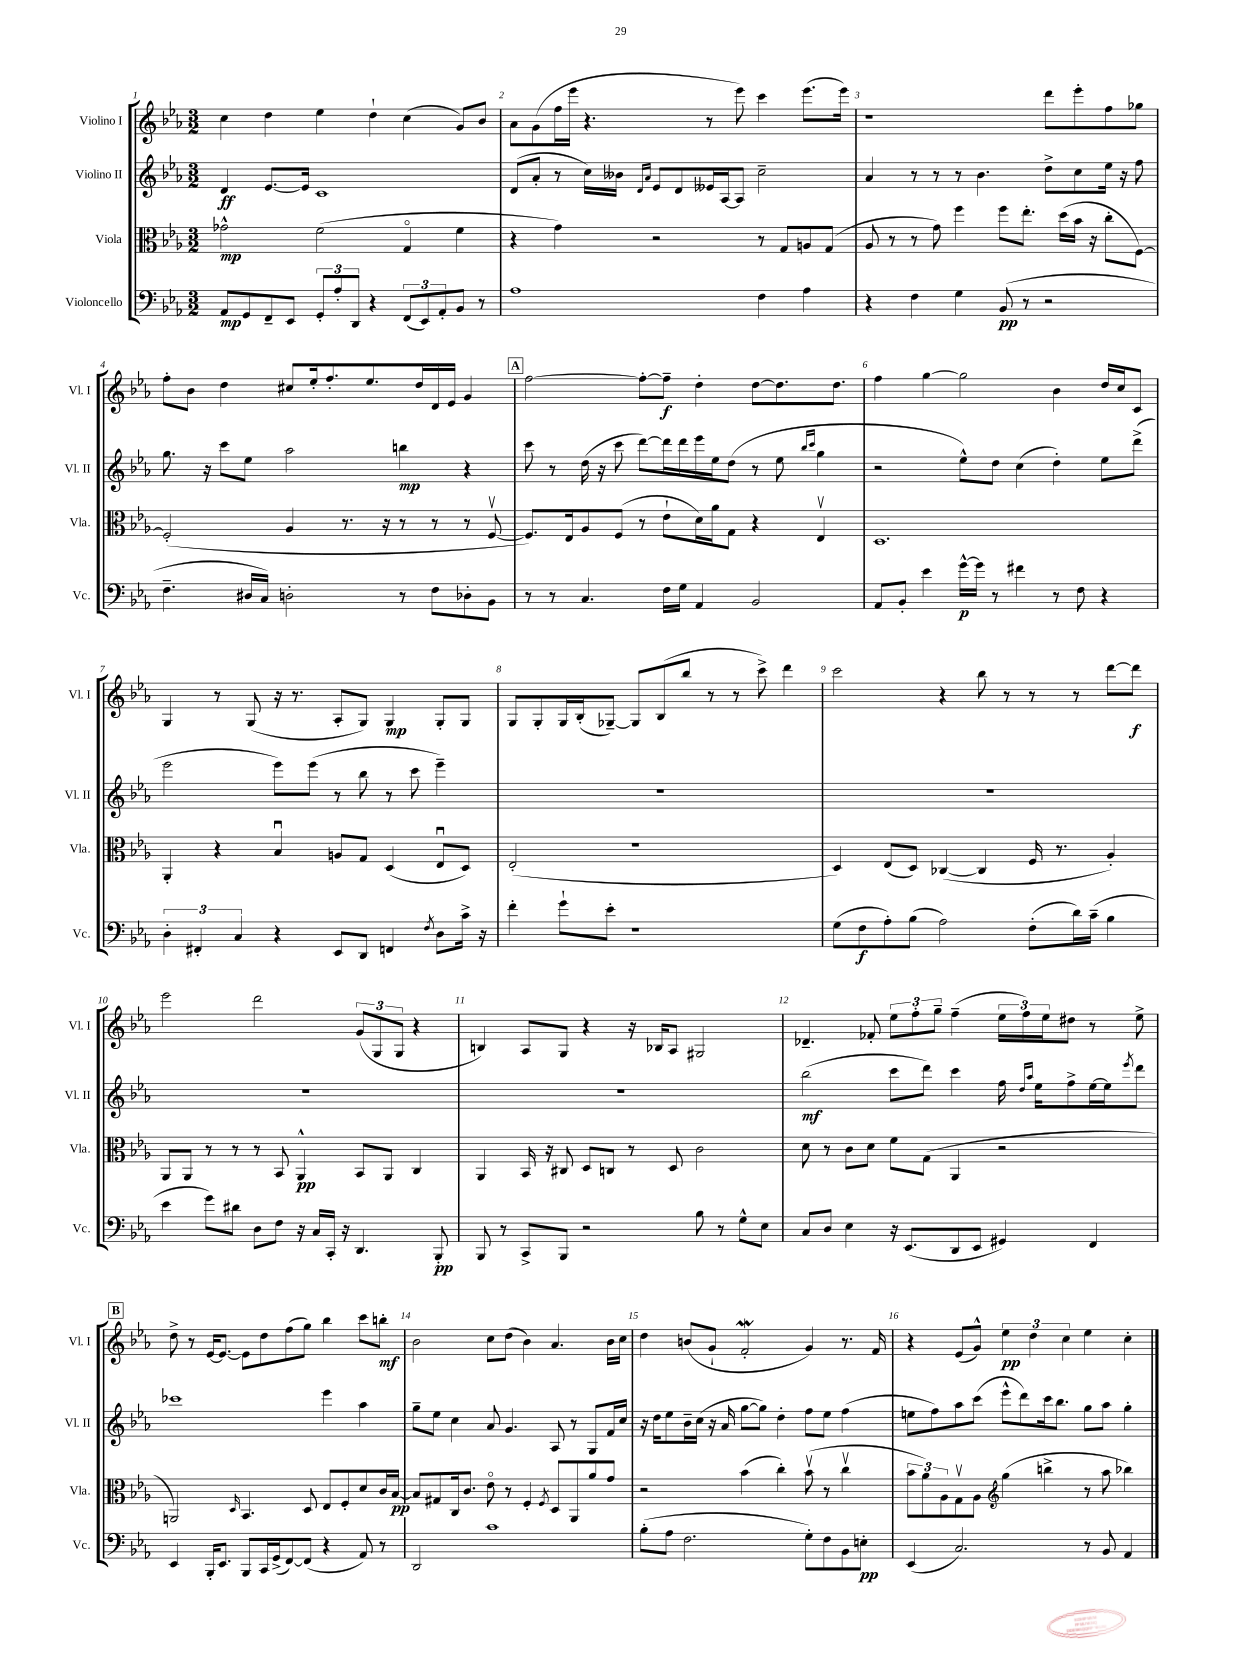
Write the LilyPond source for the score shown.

<<
\new StaffGroup <<
\new Staff = "s0" \with { instrumentName = "Violino I" shortInstrumentName = "Vl. I" } {
    \clef treble \key ees \major \numericTimeSignature \time 3/2
    c''4 d''4 ees''4 d''4-! c''4( g'8) bes'8 |
    aes'8 g'8( f''16 ees'''16 r4. r8 ees'''8) c'''4 ees'''8.( ees'''16) |
    r1 d'''8 ees'''8-. f''8 ges''8 |
    f''8-. bes'8 d''4 cis''8 ees''16-. f''8.-. ees''8. d''16 d'16 ees'16 g'4 |
    \mark \markup { \box "A" } f''2~ f''8~-. f''8--\f d''4-. d''8~ d''8. d''8. |
    f''4 g''4~ g''2 bes'4 d''16 c''16 c'8 |
    g4 r8 g8( r16 r8. aes8-. g8) g4\mp g8-. g8 |
    g8 g8-. g16 bes16-.( ges8~--) ges8 bes8( bes''8 r8 r8 c'''8->) d'''4 |
    c'''2 r4 bes''8 r8 r8 r8 d'''8~ d'''8\f |
    ees'''2 d'''2 \tuplet 3/2 { g'8( g8 g8 } r4 |
    b4) aes8 g8 r4 r16 bes16 aes8 gis2 |
    des'4.-- fes'8-. \tuplet 3/2 { ees''8 f''8-. g''8-- } f''4--( \tuplet 3/2 { ees''16 f''16) ees''16 } dis''8 r8 ees''8-> |
    \mark \markup { \box "B" } d''8-> r8 ees'16~ ees'8.~ ees'8 d''8 f''8( g''8) bes''4 c'''8 b''8-.\mf |
    bes'2 c''8 d''8( bes'4) aes'4. bes'16 c''16 |
    d''4 b'8( g'8-! f'2-.\mordent g'4) r8. f'16 |
    r4 ees'8( g'8-^) \tuplet 3/2 { ees''4\pp d''4 c''4 } ees''4 c''4-. \bar "|." |
}
\new Staff = "s1" \with { instrumentName = "Violino II" shortInstrumentName = "Vl. II" } {
    \clef treble \key ees \major \numericTimeSignature \time 3/2
    d'4\ff ees'8.~ ees'16 c'1 |
    d'8( aes'8-. r8 c''16) beses'16 \grace { d'16 aes'16 } ees'8 d'8 eeses'16 aes16~ aes8 c''2-- |
    aes'4 r8 r8 r8 bes'4. d''8-> c''8 ees''16 r16 f''8 |
    g''8. r16 c'''8 ees''8 aes''2 b''4\mp r4 |
    \mark \markup { \box "A" } c'''8 r8 d''16( r16 c'''8 d'''8~) d'''16 d'''16 ees'''16 ees''16 d''8( r8 ees''8 \grace { bes''16 c'''16 } g''4 |
    r2 ees''8-^) d''8 c''4( d''4-.) ees''8 d'''8->( |
    ees'''2 ees'''8) ees'''8( r8 bes''8 r8 c'''8 ees'''4--) |
    R1. |
    R1. |
    R1. |
    R1. |
    bes''2\mf( c'''8 d'''8) c'''4 f''16 \grace { d''16 aes''16 } ees''16 f''8-> ees''16~ ees''16 \acciaccatura { ees'''8 } d'''8 |
    \mark \markup { \box "B" } ces'''1 ees'''4 aes''4 |
    g''8-- ees''8 c''4 aes'8 g'4. aes8 r8 g8 f'16 c''16 |
    r16 d''16 ees''8 bes'16-- c''16( r16 aes'16 g''8~ g''8) d''4-. f''8 ees''8 f''4( |
    e''8 f''8) aes''8 c'''8( ees'''8-^ d'''8) c'''16 bes''8. g''8 aes''8 g''4-. \bar "|." |
}
\new Staff = "s2" \with { instrumentName = "Viola" shortInstrumentName = "Vla." } {
    \clef alto \key ees \major \numericTimeSignature \time 3/2
    ges'2-^\mp f'2( g4\flageolet f'4 |
    r4 g'4) r2 r8 g8 a8 g8( |
    aes8 r8 r8 g'8) f''4 f''8 ees''8.-. d''16( bes'16 r16 c''8-. f8~) |
    f2-.( aes4 r8. r16 r8 r8 r8 f8~\upbow |
    \mark \markup { \box "A" } f8.) ees16 aes8 f8( r8 ees'8-! d'16) aes'16 g8 r4 ees4\upbow |
    d1. |
    aes,4-. r4 bes4\downbow a8 g8 d4( ees8\downbow d8) |
    ees2-.( r1 |
    d4) ees8( d8) ces4~( ces4 f16 r8. aes4-.) |
    aes,8 aes,8 r8 r8 r8 bes,8 aes,4-^\pp bes,8 aes,8 c4 |
    aes,4 bes,16 r16 cis8 d8 c8 r8 d8 c'2 |
    d'8 r8 c'8 d'8 f'8 g8( aes,4 r2 |
    \mark \markup { \box "B" } a,2) \grace { d16 } bes,4. d8 ees8 f8-. d'8 c'16 bes16~\pp |
    bes8 gis8 c16 c'8. ees'8\flageolet r8 f4-. \acciaccatura { f8 } d8 aes,8 aes'8 g'8 |
    r2 bes'4( c''4-.) bes'8\upbow( r8 c''4\upbow |
    \tuplet 3/2 { bes'8 aes'8) aes8 } g8\upbow aes8 \clef treble g''4( b''4-> r8 aes''8 bes''4) \bar "|." |
}
\new Staff = "s3" \with { instrumentName = "Violoncello" shortInstrumentName = "Vc." } {
    \clef bass \key ees \major \numericTimeSignature \time 3/2
    aes,8\mp g,8 f,8-- ees,8 \tuplet 3/2 { g,8-. aes8-. d,8 } r4 \tuplet 3/2 { f,8( ees,8) aes,8-. } bes,8 r8 |
    aes1 f4 aes4 |
    r4 f4 g4 bes,8\pp( r8 r2 |
    f4.-- dis16 c16) d2-. r8 f8 des8-. bes,8 |
    \mark \markup { \box "A" } r8 r8 c4. f16 g16 aes,4 bes,2 |
    aes,8 bes,8-. ees'4 g'16~-^\p g'16 r8 fis'4 r8 f8 r4 |
    \tuplet 3/2 { d4-. fis,4-. c4 } r4 ees,8 d,8 f,4 \acciaccatura { f8 } d8 c'16-> r16 |
    f'4-. g'8-! ees'8-. r1 |
    g8( f8\f aes8-.) bes8( aes2) f8-.( d'16) c'16--( bes4 |
    ees'4 g'8) dis'8 d8 f8 r16 c16 c,16-. r16 d,4. bes,,8-.\pp |
    bes,,8 r8 c,8-> bes,,8 r2 bes8 r8 g8-^ ees8 |
    c8 d8 ees4 r16 ees,8.( d,8 ees,8 gis,4) f,4 |
    \mark \markup { \box "B" } ees,4 bes,,16-. ees,8. bes,,8 c,16 g,16->( f,8~) f,8( r4 aes,8) r8 |
    d,2 c'1 |
    bes8-.( aes8 f2. g8-.) f8 bes,8 e8-.\pp |
    ees,4( c2.) r8 bes,8 aes,4 \bar "|." |
}
>>
>>
\layout { \context { \Score \override BarNumber.break-visibility = ##(#f #t #t) barNumberVisibility = #all-bar-numbers-visible } }
